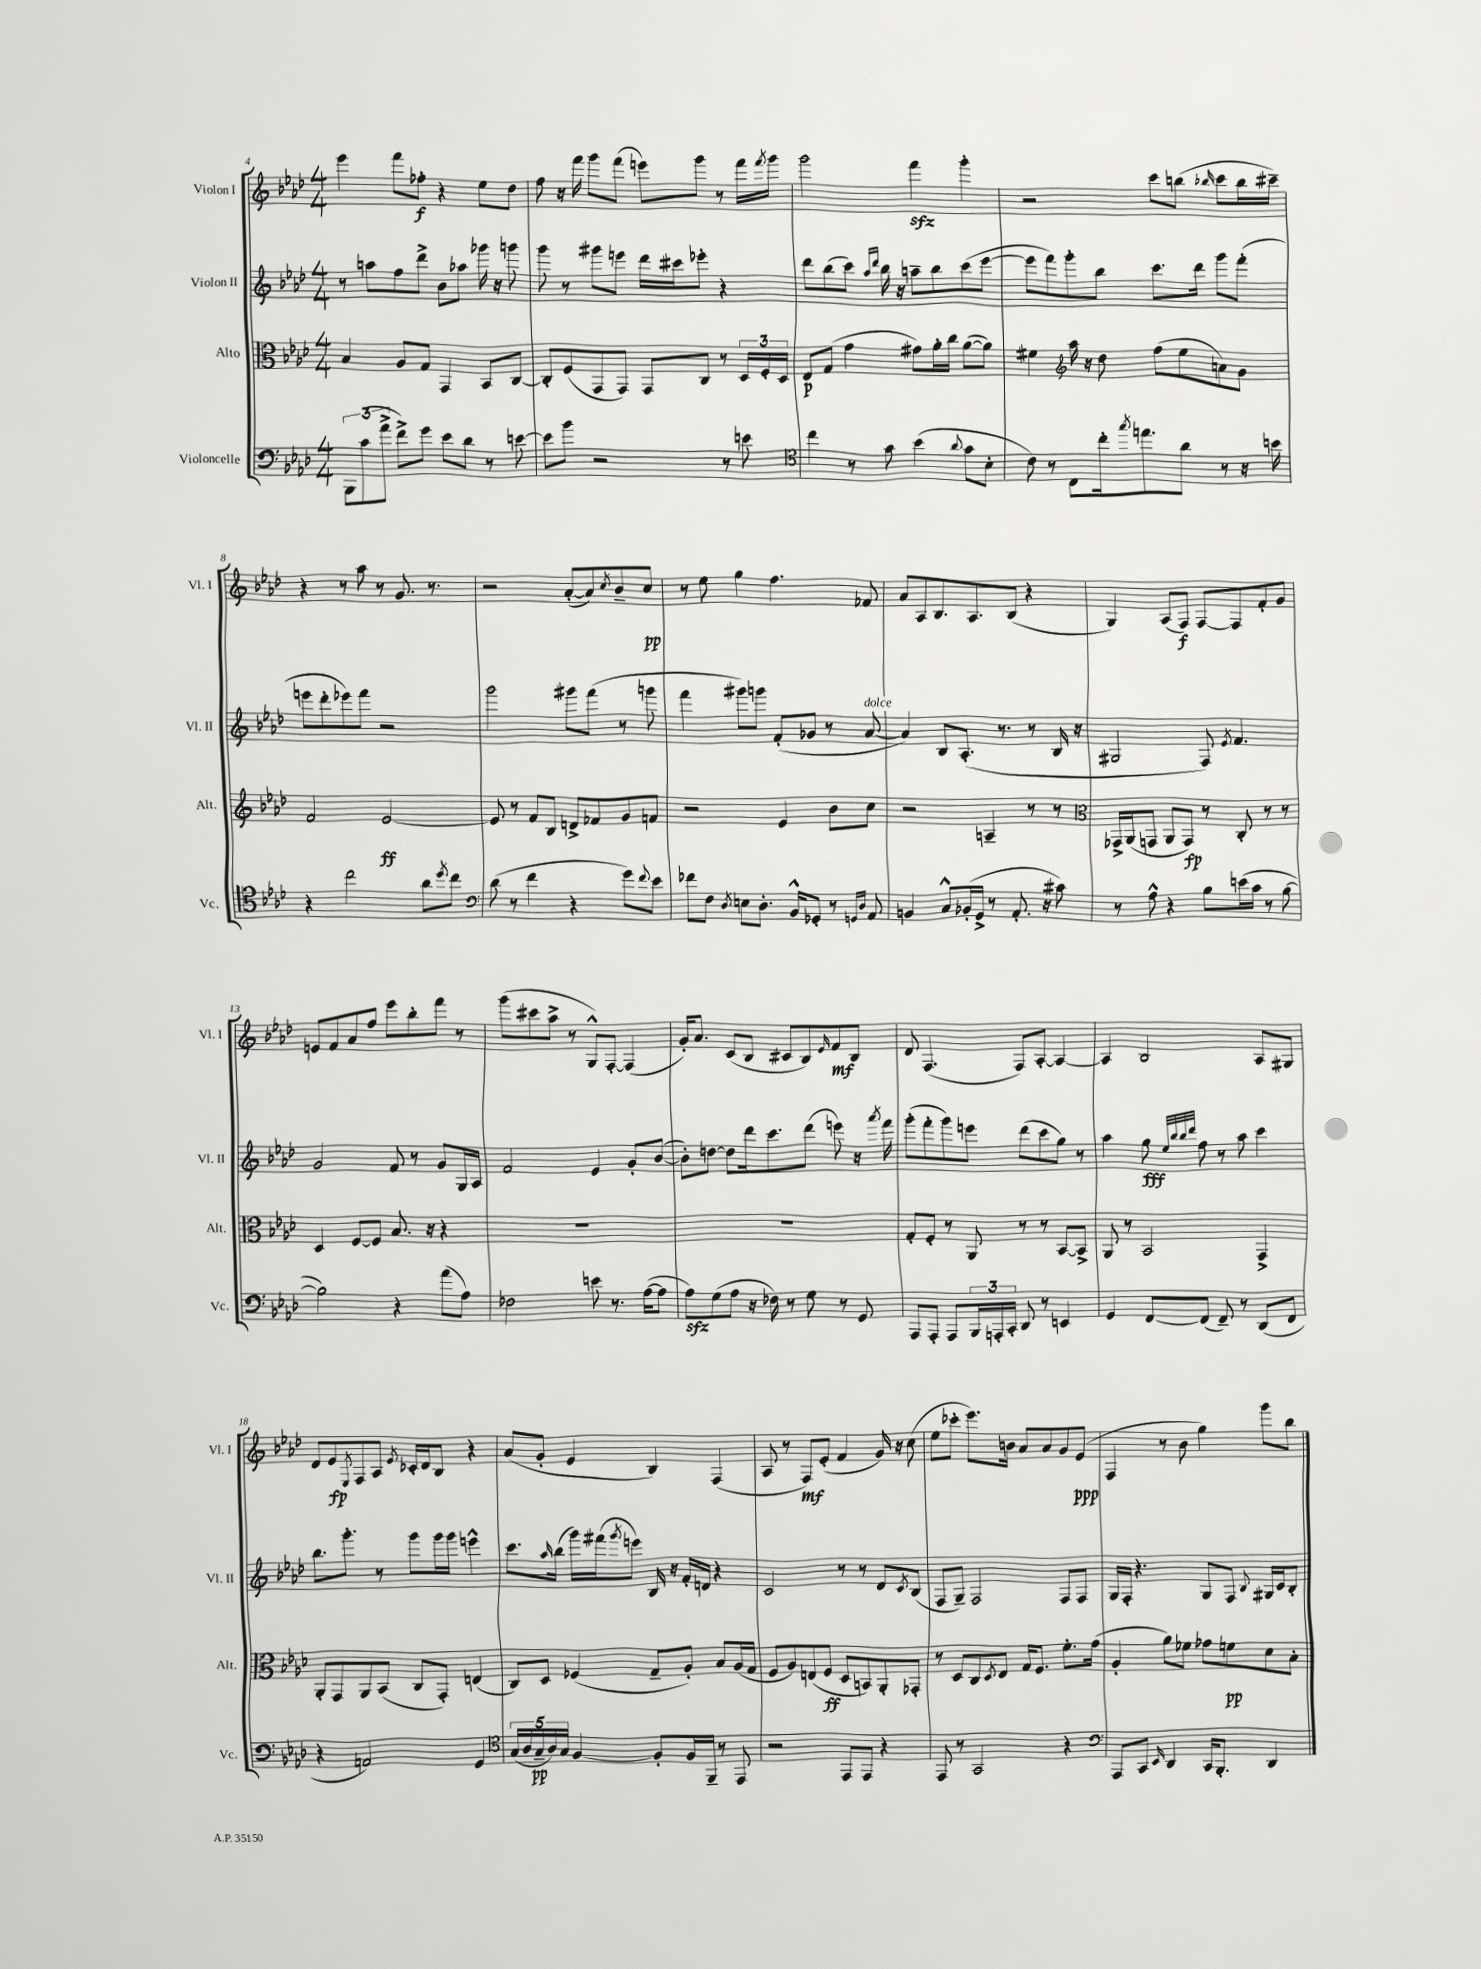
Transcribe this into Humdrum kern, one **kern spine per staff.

**kern	**kern	**kern	**kern
*staff4	*staff3	*staff2	*staff1
*clefF4	*clefC3	*clefG2	*clefG2
*k[b-e-a-d-]	*k[b-e-a-d-]	*k[b-e-a-d-]	*k[b-e-a-d-]
*M4/4	*M4/4	*M4/4	*M4/4
12BBB-	4B-	8r	4eee-
(12c	.	.	.
.	.	8aa	.
12a-^	.	.	.
8f^)	8A-	8ff	8fff
8g	8G	8ddd-^	8ff-'
8e-	4GG	8b-	4r
8d-	.	8aa-	.
8r	8BB-	16ggg-	8ee-
.	.	16r	.
[8e	[8C	8ggg	8dd-
=	=	=	=
8e]	8C']	8ggg	8ff
8b-	(8F	8r	16r
.	.	.	16fff
2r	8GG	8ggg#	8ggg
.	8GG)	8eee	(8fff
.	8GG	16ddd-	8eee)
.	.	16ccc#	.
.	8C	8eee-'	8ggg
8r	8r	4r	8r
8e	24D-	.	16fff
.	24F'	.	.
.	.	.	8qfff
.	.	.	16ggg
.	24D-	.	.
=	=	=	=
*clefC4	*	*	*
4cc	8E-	8ddd-	2ggg
.	(8G	(8bb-	.
8r	4g	8ccc)	.
.	.	16qqaa-	.
.	.	16qqddd-	.
8g	.	16bb-	.
.	.	16r	.
(4b-	8g#)	8aa~	4fff
.	16a-'	8bb-	.
.	16cc	.	.
8qqa-	.	.	.
8g	([8a-	(8ccc	4ggg'
8B-'	8a-])	[8eee-	.
=	=	=	=
8c)	4f#	8eee-]	2r
8r	.	8fff)	.
*	*clefG2	*	*
8C	16aa-	8ggg'	.
.	16r	.	.
16cc'	8dd-	8bb-	.
8qgg	.	.	.
8.ee	.	.	.
.	(8ff	8.ccc	8ccc
8a-	8ee-	.	(8bb
.	.	16ddd-	.
.	.	.	16qqbb-
8r	8a)	8ggg	8ccc
16r	8g	(8fff'	16bb-
16b	.	.	16ccc#~)
=	=	=	=
4r	2f	8eee	4r
.	.	8ddd-'	.
2cc	.	8eee-)	8r
.	.	8fff	8aa-
.	[2e-	2r	8r
.	.	.	8.g
8a-	.	.	.
.	.	.	8.r
8qdd-	.	.	.
8cc	.	.	.
=	=	=	=
*clefF4	*	*	*
(8d-	8e-]	2ggg	2r
8r	8r	.	.
4f	8f	.	.
.	8B-	.	.
4r	8d^	8ggg#	([8a-'
.	8f-	(8fff	8a-])
.	.	.	8qcc
8g)	8g	8r	8b-~
8qqf	.	.	.
8e-	8f	8ggg	8cc
=	=	=	=
8f-	2r	4fff	8r
8F	.	.	8ee-
8qD-	.	.	.
8E	.	8ggg#)	4gg
8.D-'	.	8ggg	.
.	4e-	(8f'	4.ff
16BB-^^	.	.	.
8GG-'	.	8g-	.
8r	8b-	8r	.
16qqGG	.	.	.
16qqD-	.	.	.
8AA-	8cc	[8a-	8f-
=	=	=	=
4BB	2r	4a-])	8a-
.	.	.	8A-
8C^^	.	8B-	8.B-
(16BB-'	.	(8.A-'	.
16GG^	.	.	8.A-
8r	4A~	.	.
.	.	8.r	.
8.AA-'	.	.	(8B-
.	8r	8r	4r
16r	.	.	.
8c#)	8r	16B-	.
.	.	16r	.
=	=	=	=
*	*clefC3	*	*
8r	16GG-^	2G#	4G)
.	(16AA-	.	.
8A-^^	8GG	.	.
4r	8AA-	.	(8A-
.	8GG)	.	8F)
8B-	8r	8F)	[8F
.	.	8qe-	.
(16e	8C'	4.f	8F]
16c	.	.	.
8r	8r	.	8f'
[8B-	8r	.	8g
=	=	=	=
2B-])	4D-	2g	8e
.	.	.	8f
.	[8F	.	8a-
.	8F]	.	8ff
4r	8.B-	8f	8eee-
.	.	8r	8bb-'
.	16r	.	.
(8a-	4r	8g	8fff
8A-)	.	16G	8r
.	.	16A-	.
=	=	=	=
2F-	1r	2f	(8ggg
.	.	.	8ccc#
.	.	.	8aa-^
.	.	.	8r
8e	.	4e-	8G^^)
8.r	.	.	[8F'
.	.	8g'	(4F]
([16A-	.	.	.
8A-]	.	([8b-	.
=	=	=	=
8A-)	1r	8b-'])	16g')
.	.	.	8.a-
(8G	.	[8dd	.
8A-	.	8dd]	(8c
16r	.	16ddd-	8B-
16F-)	.	8.ccc	.
8r	.	.	8c#
8G	.	(8ddd-	8B-)
.	.	.	16qqe-
8r	.	8eee)	8f
8GG	.	16r	8B-
.	.	8qaaa-	.
.	.	16fff	.
=	=	=	=
8AAA-	8G'	(8ggg'	8d-
8AAA-'	8F'	8fff'	(4.F
8AAA-	8r	8ggg)	.
24BBB-	8AA-	8eee	.
24AAA'	.	.	.
24CC'	.	.	.
8DD-	8r	(8ddd-	8F)
8r	8r	8ccc	[8A-'
4EE	[8BB-	8gg)	4A-_
.	8BB-^]	8r	.
=	=	=	=
4GG	8AA-	4aa-	4A-]
.	8r	.	.
[8FF	2BB-	8gg	2B-
.	.	32qqee-	.
.	.	32qqbb-	.
.	.	32qqbb-	.
.	.	32qqddd-	.
(8FF]	.	8ff	.
8FF~)	.	8r	.
8r	.	8aa-	.
(8DD-	4GG^	4ccc	8A-
8FF	.	.	8G#
=	=	=	=
4r	8AA-'	8.bb-	8d-
.	8GG	.	8e-
.	.	8.ggg'	.
.	.	.	8qE-
2AA)	8AA-	.	8F
.	(8BB-	8r	8A-
.	.	.	8qe-
.	8C	8ggg	16c-'
.	.	.	16d-
.	8GG')	16ggg	8B-
.	.	16ggg	.
4GG	(4E	4eee^^	4r
=	=	=	=
*clefC4	*	*	*
(20G	8C)	8.ccc	(8a-
20A-	.	.	.
20G~	.	.	.
.	8D-	.	8g'
20A-)	.	.	.
.	.	16qqaa-	.
.	.	(16bb-	.
20G	.	.	.
[4F	(4F-	16ggg)	4e-
.	.	(16fff#	.
.	.	8qggg	.
.	.	8eee)	.
8F']	8G~	16B-	4B-)
.	.	16r	.
16F	8A-')	16f'	.
16FF~	.	16d	.
8r	8B-	4r	(4F
8EE-	(16A-	.	.
.	16G	.	.
=	=	=	=
2r	8F	2c	8A-
.	8A-)	.	8r
.	(8E	.	8F)
.	8F	.	(8e-'
8EE-	8D-	8r	4f
8EE-	8BB)	8r	.
4r	8AA-'	8d-	16g)
.	.	.	16r
.	.	8qc	.
.	8GG-'	(8B-	(8cc
=	=	=	=
8EE-	8r	8F	8ee-
8r	8D-	8G~)	8ccc-'
2GG	8C	2F	8.eee-)
.	8qD-	.	.
.	8E-	.	.
.	.	.	16b
.	16G	.	8a-
.	8.F	.	.
.	.	.	8a-
4r	8.f'	8F	8g
.	.	8F	(8e-
.	(16g	.	.
=	=	=	=
*clefF4	*	*	*
8AAA-	4A-'	16G	4F
.	.	16F'	.
8CC	.	4.r	.
16qqEE-	.	.	.
4DD-	8a-)	.	8r
.	8f-	.	8b-
16CC	8g-	8G	4gg)
8.BBB-'	.	.	.
.	8f	8F	.
.	.	8qqB-	.
4DD-	8d-	16G#	8ggg
.	.	16c	.
.	8B-'	8B-'	8bb-
==	==	==	==
*-	*-	*-	*-
